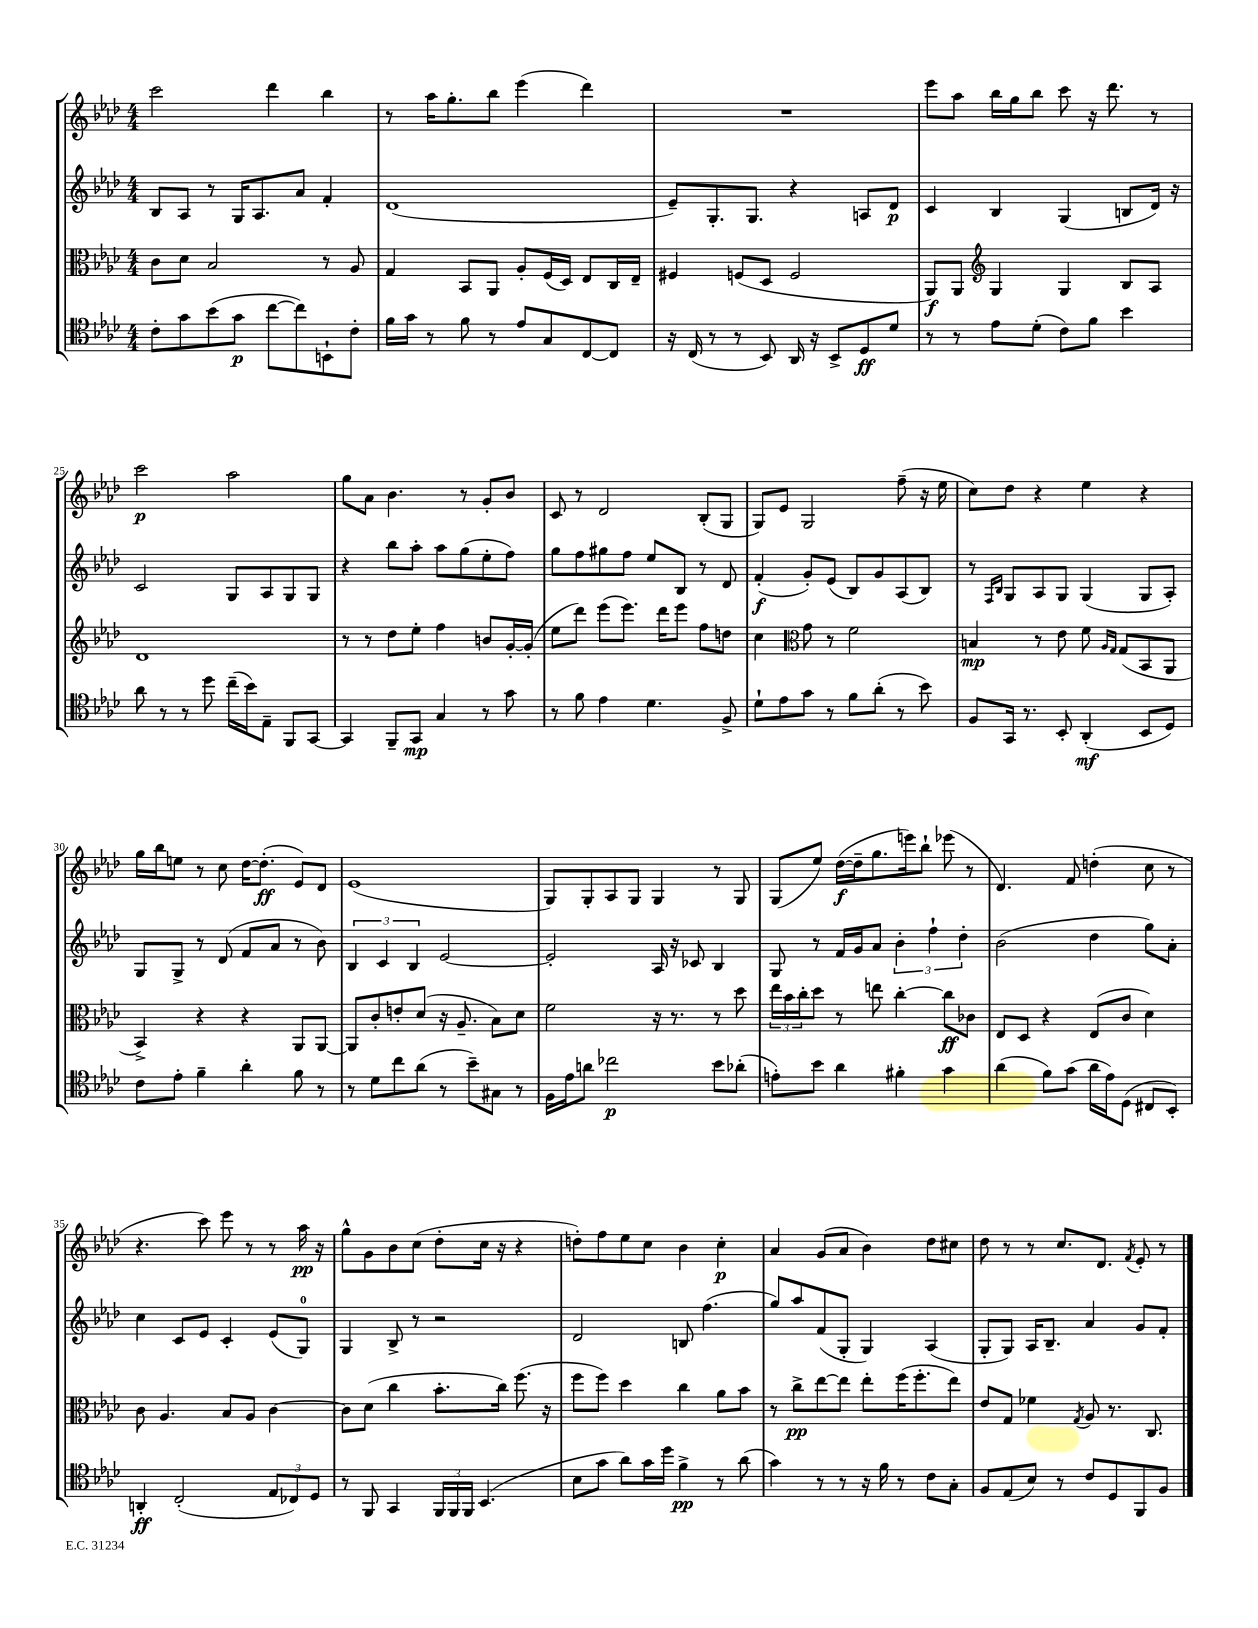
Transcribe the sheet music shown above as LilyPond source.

<<
\new StaffGroup <<
\new Staff = "s0" {
    \clef treble \key aes \major \numericTimeSignature \time 4/4
    c'''2 des'''4 bes''4 |
    r8 aes''16 g''8.-. bes''8 ees'''4( des'''4) |
    R1 |
    ees'''8 aes''8 bes''16 g''16 bes''8 c'''8 r16 des'''8. r8 |
    c'''2\p aes''2 |
    g''8 aes'8 bes'4. r8 g'8-. bes'8 |
    c'8 r8 des'2 bes8-.( g8 |
    g8) ees'8 g2 f''8--( r16 ees''16 |
    c''8) des''8 r4 ees''4 r4 |
    g''16 bes''16 e''8 r8 c''8 des''16~ des''8.-.\ff( ees'8) des'8 |
    ees'1( |
    g8) g8-. aes8 g8 g4 r8 g8 |
    g8( ees''8) des''16~\f( des''16-- g''8. e'''16) bes''8-! ees'''8( r8 |
    des'4.) f'8 d''4-.( c''8 r8 |
    r4. c'''8) ees'''8 r8 r8 aes''16\pp r16 |
    g''8-^ g'8 bes'8 c''8( des''8-. c''16 r16 r4 |
    d''8-.) f''8 ees''8 c''8 bes'4 c''4-.\p |
    aes'4 g'8( aes'8 bes'4) des''8 cis''8 |
    des''8 r8 r8 c''8. des'8. \acciaccatura { f'8 } ees'8-. r8 \bar "|." |
}
\new Staff = "s1" {
    \clef treble \key aes \major \numericTimeSignature \time 4/4
    bes8 aes8 r8 g16 aes8. aes'8 f'4-. |
    des'1( |
    ees'8--) g8.-. g8. r4 a8 des'8\p |
    c'4 bes4 g4( b8 des'16) r16 |
    c'2 g8 aes8 g8 g8 |
    r4 bes''8 aes''8-. aes''8 g''8( ees''8-. f''8) |
    g''8 f''8 gis''8 f''8 ees''8 bes8 r8 des'8 |
    f'4-.\f( g'8-.) ees'8( bes8) g'8 aes8( bes8) |
    r8 \grace { f16 bes16 } g8 aes8 g8 g4( g8 aes8-.) |
    g8 g8-> r8 des'8( f'8 aes'8 r8 bes'8) |
    \tuplet 3/2 { bes4 c'4 bes4 } ees'2~ |
    ees'2-. aes16 r16 ces'8 bes4 |
    g8 r8 f'16 g'16 aes'8 \tuplet 3/2 { bes'4-. f''4-! des''4-. } |
    bes'2( des''4 g''8) aes'8-. |
    c''4 c'8 ees'8 c'4-. ees'8( g8-0) |
    g4 bes8-> r8 r2 |
    des'2 b8 f''4.( |
    g''8) aes''8 f'8( g8-. g4) aes4( |
    g8-. g8) aes16 bes8.-- aes'4 g'8 f'8-. \bar "|." |
}
\new Staff = "s2" {
    \clef alto \key aes \major \numericTimeSignature \time 4/4
    c'8 des'8 bes2 r8 aes8 |
    g4 bes,8 aes,8 aes8-. f16( des16) ees8 c16 ees16-- |
    fis4 f8( des8 f2 |
    aes,8\f) aes,8 \clef treble g4 g4 bes8 aes8 |
    des'1 |
    r8 r8 des''8 ees''8-. f''4 b'8 g'16~-. g'16-.( |
    ees''8 des'''8) ees'''8( ees'''8.) des'''16 ees'''8 f''8 d''8 |
    c''4 \clef alto g'8 r8 f'2 |
    b4\mp r8 ees'8 f'8 \grace { aes16 g16 } g8( bes,8 aes,8 |
    bes,4->) r4 r4 aes,8 aes,8~ |
    aes,8 c'8-. e'8-. des'8( r16 aes8.-- bes8) des'8 |
    f'2 r16 r8. r8 des''8 |
    \tuplet 3/2 { ees''16 bes'16 c''16-. } des''8 r8 e''8 c''4~-. c''8\ff ces'8 |
    ees8 des8 r4 ees8( c'8 des'4) |
    c'8 aes4. bes8 aes8 c'4~ |
    c'8 des'8( c''4 bes'8.-. c''16) f''8.( r16 |
    f''8 f''8) des''4 c''4 aes'8 bes'8 |
    r8 c''8->\pp ees''8~ ees''8 ees''8-. f''16( f''8.-. ees''8) |
    ees'8 g8 fes'4 \acciaccatura { g8 } aes8 r8. c8. \bar "|." |
}
\new Staff = "s3" {
    \clef tenor \key aes \major \numericTimeSignature \time 4/4
    c'8-. g'8 bes'8( g'8\p c''8~ c''8) b,8-! c'8-. |
    f'16 g'16 r8 f'8 r8 ees'8 g8 c8~ c8 |
    r16 c16( r8 r8 bes,8) aes,16 r16 bes,8-> des8\ff des'8 |
    r8 r8 ees'8 des'8-.( c'8) f'8 bes'4 |
    aes'8 r8 r8 des''8 c''16--( bes'16) ees8-- f,8 g,8~ |
    g,4 f,8-- g,8\mp g4 r8 g'8 |
    r8 f'8 ees'4 des'4. f8-> |
    des'8-! ees'8 g'8 r8 f'8 aes'8-.( r8 bes'8) |
    f8 g,16 r8. bes,8-. aes,4-.\mf( bes,8 des8) |
    c'8 ees'8-. f'4-- aes'4-. f'8 r8 |
    r8 des'8 c''8 aes'8( r8 bes'8--) gis8 r8 |
    f16 ees'16 a'8 ces''2\p bes'8 aes'8-.( |
    e'8-.) bes'8 aes'4 fis'4-. g'4 |
    aes'4( f'8) g'8( aes'16 ees'16) des8( cis8 bes,8-.) |
    a,4-.\ff c2-.( \tuplet 3/2 { ees8 ces8) des8 } |
    r8 f,8 g,4 \tuplet 3/2 { f,16 f,16 f,16 } bes,4.( |
    bes8 g'8 aes'8) g'16 des''16 f'4->\pp r8 aes'8( |
    g'4) r8 r8 r16 f'16 r8 c'8 g8-. |
    f8 ees8( bes8) r8 c'8 des8 f,8 f8 \bar "|." |
}
>>
>>
\layout { \context { \Score currentBarNumber = #21 \override BarNumber.break-visibility = ##(#f #t #t) barNumberVisibility = #(every-nth-bar-number-visible 5) } }
